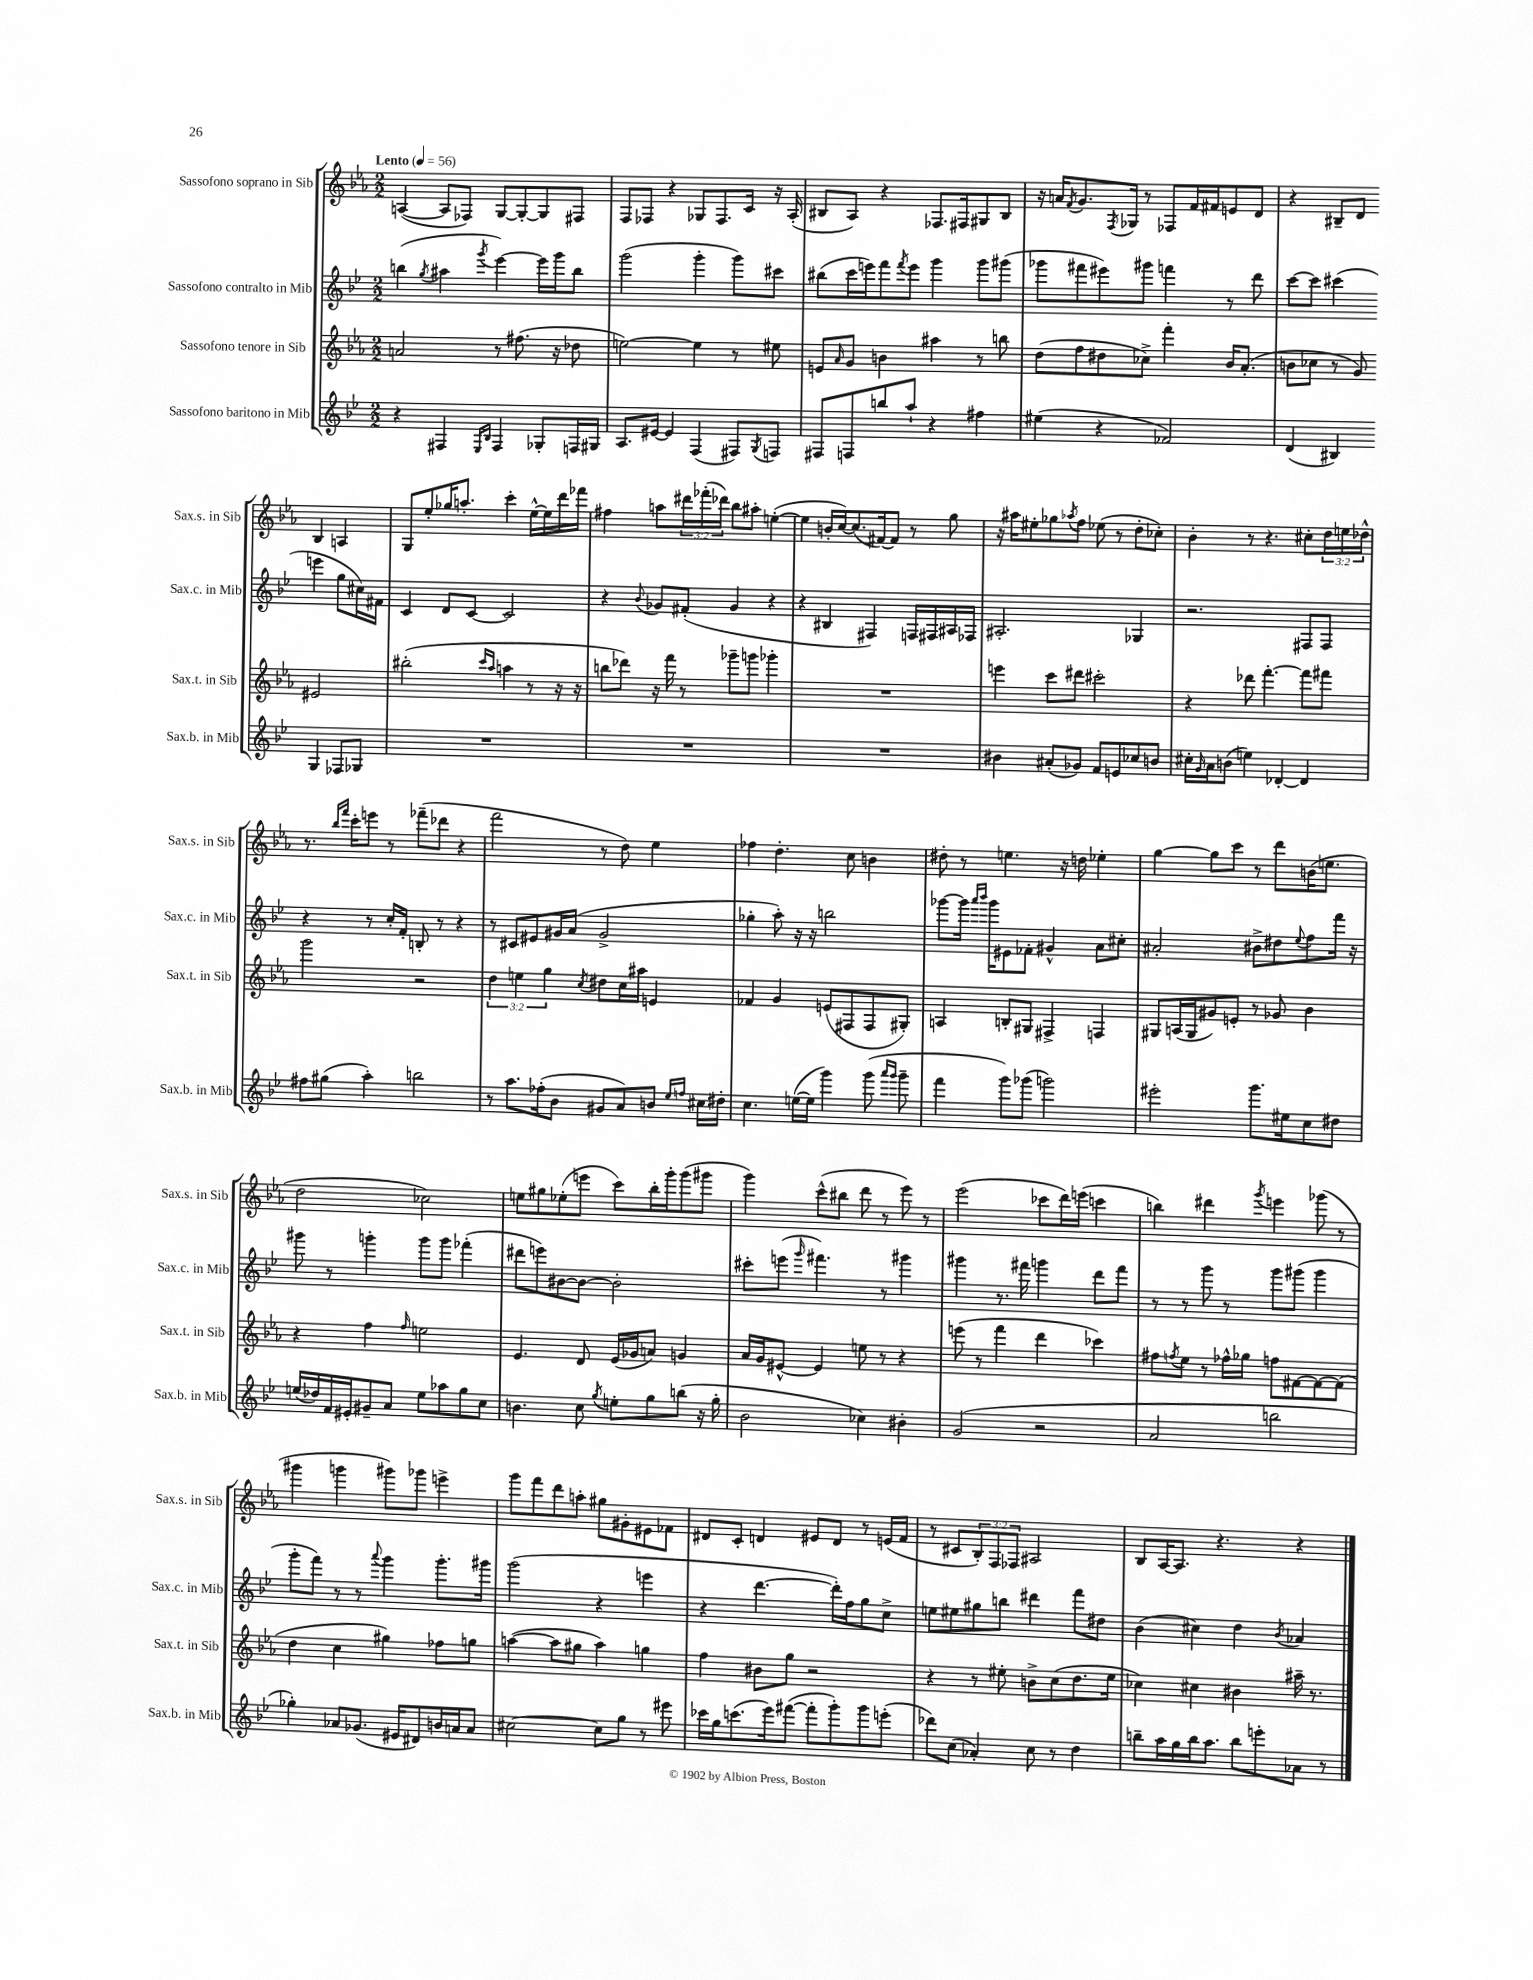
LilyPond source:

<<
\new StaffGroup <<
\new Staff = "s0" \with { instrumentName = "Sassofono soprano in Sib" shortInstrumentName = "Sax.s. in Sib" } {
    \clef treble \key ees \major \numericTimeSignature \time 2/2 \override Staff.TupletNumber.text = #tuplet-number::calc-fraction-text \tempo "Lento" 4 = 56
    a4~( a8 fes8) g8~ g8~-. g8 fis8 |
    f8 fes8 r4 ges8 fes8. c'16 r16 aes16-.( |
    bis8 aes8) r4 fes8. fis16 gis8 bis8 |
    r16 a'16 \acciaccatura { f'8 } g'8. \acciaccatura { f8 } ges16 r8 fes8 f'16 fis'16 e'8 d'8 |
    r4 bis8-- d'8 bis4 a4 |
    g8 ees''8-. ges''16 a''8.-. c'''4-. ees''16~-^ ees''16 d'''16 fes'''16 |
    fis''4 a''8 \tuplet 3/2 { dis'''16 fes'''16-.( des'''16) } bes''8 ais''8-. e''4~-.( |
    e''4 b'16-. c''16~) c''8.( fis'16~) fis'8 r8 g''8 |
    r16 ais''16 eis''8-. ges''8 \acciaccatura { aes''8 } f''8 ees''8( r8 d''8-. ces''8-.) |
    bes'4-. r8 r4. cis''8-. \tuplet 3/2 { d''16 e''16 des''16-^ } |
    r8. \grace { bes''16 f'''16 } c'''16-. e'''8 r8 fes'''8--( des'''8 r4 |
    f'''2 r8 d''8) ees''4 |
    fes''4 d''4.-. c''8 b'4 |
    dis''8-. r8 e''4. r16 d''16 ees''4-. |
    g''4~ g''8 c'''8 r8 d'''8 b'16( e''8. |
    d''2 ces''2) |
    e''8 gis''8 ees''8-.( e'''8 c'''8) bes''16-. g'''16-. g'''8( gis'''8 |
    g'''4) c'''8-^( bis''8 d'''8 r8 ees'''8) r8 |
    ees'''2( ces'''8 d'''16) e'''16( c'''4 |
    b''4) dis'''4 \acciaccatura { g'''8 } e'''4 ges'''8( r8 |
    gis'''4 g'''4 gis'''8) ges'''8 e'''4-> |
    g'''8 f'''8 d'''8 a''8-. gis''8 gis'8-. eis'8 fes'8 |
    dis'8 c'8-. d'4 eis'8 d'8 r8 e'16( f'16 |
    r8 cis'8 \tuplet 3/2 { bes8-.) f8 fes8 } ais2 |
    bes8 aes16~ aes8. r4. r4 \bar "|." |
}
\new Staff = "s1" \with { instrumentName = "Sassofono contralto in Mib" shortInstrumentName = "Sax.c. in Mib" } {
    \clef treble \key bes \major \numericTimeSignature \time 2/2
    b''4( \acciaccatura { g''8 } ais''4 \acciaccatura { g'''8 } ees'''4~) ees'''16 g'''16 b''8 |
    g'''2( g'''4-. g'''8) cis'''8 |
    bis''8( c'''16 e'''16) f'''8 \acciaccatura { f'''8 } e'''8 g'''4 g'''8 gis'''8( |
    ges'''8 fis'''8 eis'''8) gis'''8 f'''4 r8 d'''8 |
    c'''8~ c'''8 cis'''4( e'''4 g''8 cis''16) fis'16 |
    c'4 d'8 c'8~ c'2 |
    r4 \appoggiatura { bes'8 } ges'8 fis'8-.( ges'4 r4 |
    r4 bis4 fis4) f16 fis16 ais16 fes16 |
    ais2.-. ges4 |
    r2. fis8 fis8 |
    r4 r8 c''16-. f'16-. b8-. r8 r4 |
    r8 cis'8 eis'8 gis'16 a'16( gis'2-> |
    ges''4-. a''8-.) r16 r16 b''2 |
    ges'''8~ ges'''16 \grace { a'''16 bes'''16 } ges'''16 eis'8 fes'8-. gis'4-^ a'8 cis''8-. |
    ais'2-. bis'8-> dis''8 \appoggiatura { ees''8 } f''8 f'''16 r16 |
    gis'''8 r8 g'''4-. g'''8 g'''8 fes'''4-.( |
    dis'''8 e'''8) bis'8~ bis'8~ bis'2-. |
    cis'''8-. e'''8( \grace { g'''16 } fis'''4.) r8 gis'''4 |
    gis'''4 r8. fis'''16 g'''4 d'''8 fis'''8 |
    r8 r8 g'''8 r8 g'''8 gis'''8( gis'''4 |
    g'''8-. f'''8) r8 r8 \appoggiatura { a'''8 } g'''4 g'''8.-. gis'''16 |
    g'''2( r4 e'''4 |
    r4 d'''4.~ d'''16-.) f''16 g''8 c''8-> |
    e''8 eis''8 gis''8 b''8 dis'''4 f'''8 dis''8 |
    bes'4( cis''4) d''4 \acciaccatura { bes'8 } aes'4 \bar "|." |
}
\new Staff = "s2" \with { instrumentName = "Sassofono tenore in Sib" shortInstrumentName = "Sax.t. in Sib" } {
    \clef treble \key ees \major \numericTimeSignature \time 2/2 \override Staff.TupletNumber.text = #tuplet-number::calc-fraction-text
    a'2 r8 fis''8.( r16 des''8 |
    e''2~) e''4 r8 eis''8 |
    e'8 \grace { aes'16 } g'8 b'4 ais''4 r8 b''8 |
    d''8( f''8 dis''8 ces''8->) f'''4-. bes'16 aes'8.-.( |
    b'8 ces''8 r8 g'8) eis'2 |
    bis''2-.( \grace { c'''16 aes''16 } a''4 r8 r16 r16 |
    b''8 des'''8) r16 f'''16 r8 ges'''8-- g'''8 ges'''4-. |
    R1 |
    e'''4 c'''8 dis'''8 cis'''2-. |
    r4 des'''8 f'''4.~-. f'''8 fis'''8 |
    g'''2 r2 |
    \tuplet 3/2 { d''4 e''4 g''4 } \acciaccatura { c''8 } dis''8 c''16 ais''16 e'4 |
    fes'4 g'4 e'8( fis8 fis8 gis8-.) |
    a4 b8-. gis8 fis4-> f4 |
    gis8 a16( gis16 gis'8) e'8-. r8 ges'8 bes'4 |
    r4 f''4 \grace { f''16 } e''2 |
    ees'4. d'8 ees'16( ges'16 a'8) g'4 |
    aes'16 g'16 eis'8~-^ eis'4 e''8 r8 r4 |
    e'''8( r8 f'''4 d'''4 ces'''4) |
    fis''8 \acciaccatura { f''8 } ees''8 r8 fes''16-^ ges''16 f''8 fis'8~ fis'8~ fis'8( |
    d''4 c''4 gis''4) fes''8 g''8 |
    a''4~( a''8 gis''8 a''4) g''4 |
    f''4 bis'8 g''8 r2 |
    r4 r8 eis''8-. b'8-> c''8( d''8. eis''16 |
    ces''4) cis''4 bis'4 ais''16-- r8. \bar "|." |
}
\new Staff = "s3" \with { instrumentName = "Sassofono baritono in Mib" shortInstrumentName = "Sax.b. in Mib" } {
    \clef treble \key bes \major \numericTimeSignature \time 2/2
    r4 fis4 \grace { ees16 bes16 } fis4 ges8-. f16 gis16 |
    a8. eis'16~ eis'4 f4( fis8) \acciaccatura { g8 } f8 |
    fis8 f8 b''8 a''8-! r4 fis''4 |
    eis''4( r4 fes'2) |
    d'4( bis4) g4 fes8 ges8 |
    R1 |
    R1 |
    R1 |
    bis'4 ais'8-.( ges'8) f'8 e'8 ces''8 b'8 |
    cis''16-. \grace { g'16 } a'16 b'8( e''4) des'4~-. des'4 |
    fis''8 gis''8( a''4-.) b''2 |
    r8 a''8. fes''16-.( bes'8 gis'8 a'8) b'8 \grace { ees''16 f''16 } cis''16 dis''16-. |
    c''4. e''16~( e''16 g'''4) g'''8( \grace { a'''16 g'''16 } g'''8-- |
    f'''4 g'''8) ges'''8( g'''2) |
    eis'''2-. g'''8. eis''16 c''8 dis''8 |
    e''16( des''16) f'16 eis'16-. gis'8-- a'8 e''8 aes''8 g''8 c''8 |
    b'4. c''8 \acciaccatura { g''8 } e''8-. g''8 b''8( r16 g''16-. |
    bes'2 ces''4) bis'4-. |
    g'2( r2 |
    a'2 b''2 |
    ges''4-.) aes'8 ges'8.( eis'16 dis'8) b'16 a'16 a'8 |
    cis''2~ cis''8 g''8 r8 eis'''8 |
    ces'''16 g''16 c'''8.( ees'''16) fis'''8~( fis'''8-. g'''8-.) g'''8 e'''8-.( |
    des'''8) c''8( aes'4-.) c''8 r8 d''4 |
    b''8-- a''16 g''16 b''16 a''8. b''8 e'''8-. aes'8 r8 \bar "|." |
}
>>
>>
\layout { \context { \Score \remove "Bar_number_engraver" } }
